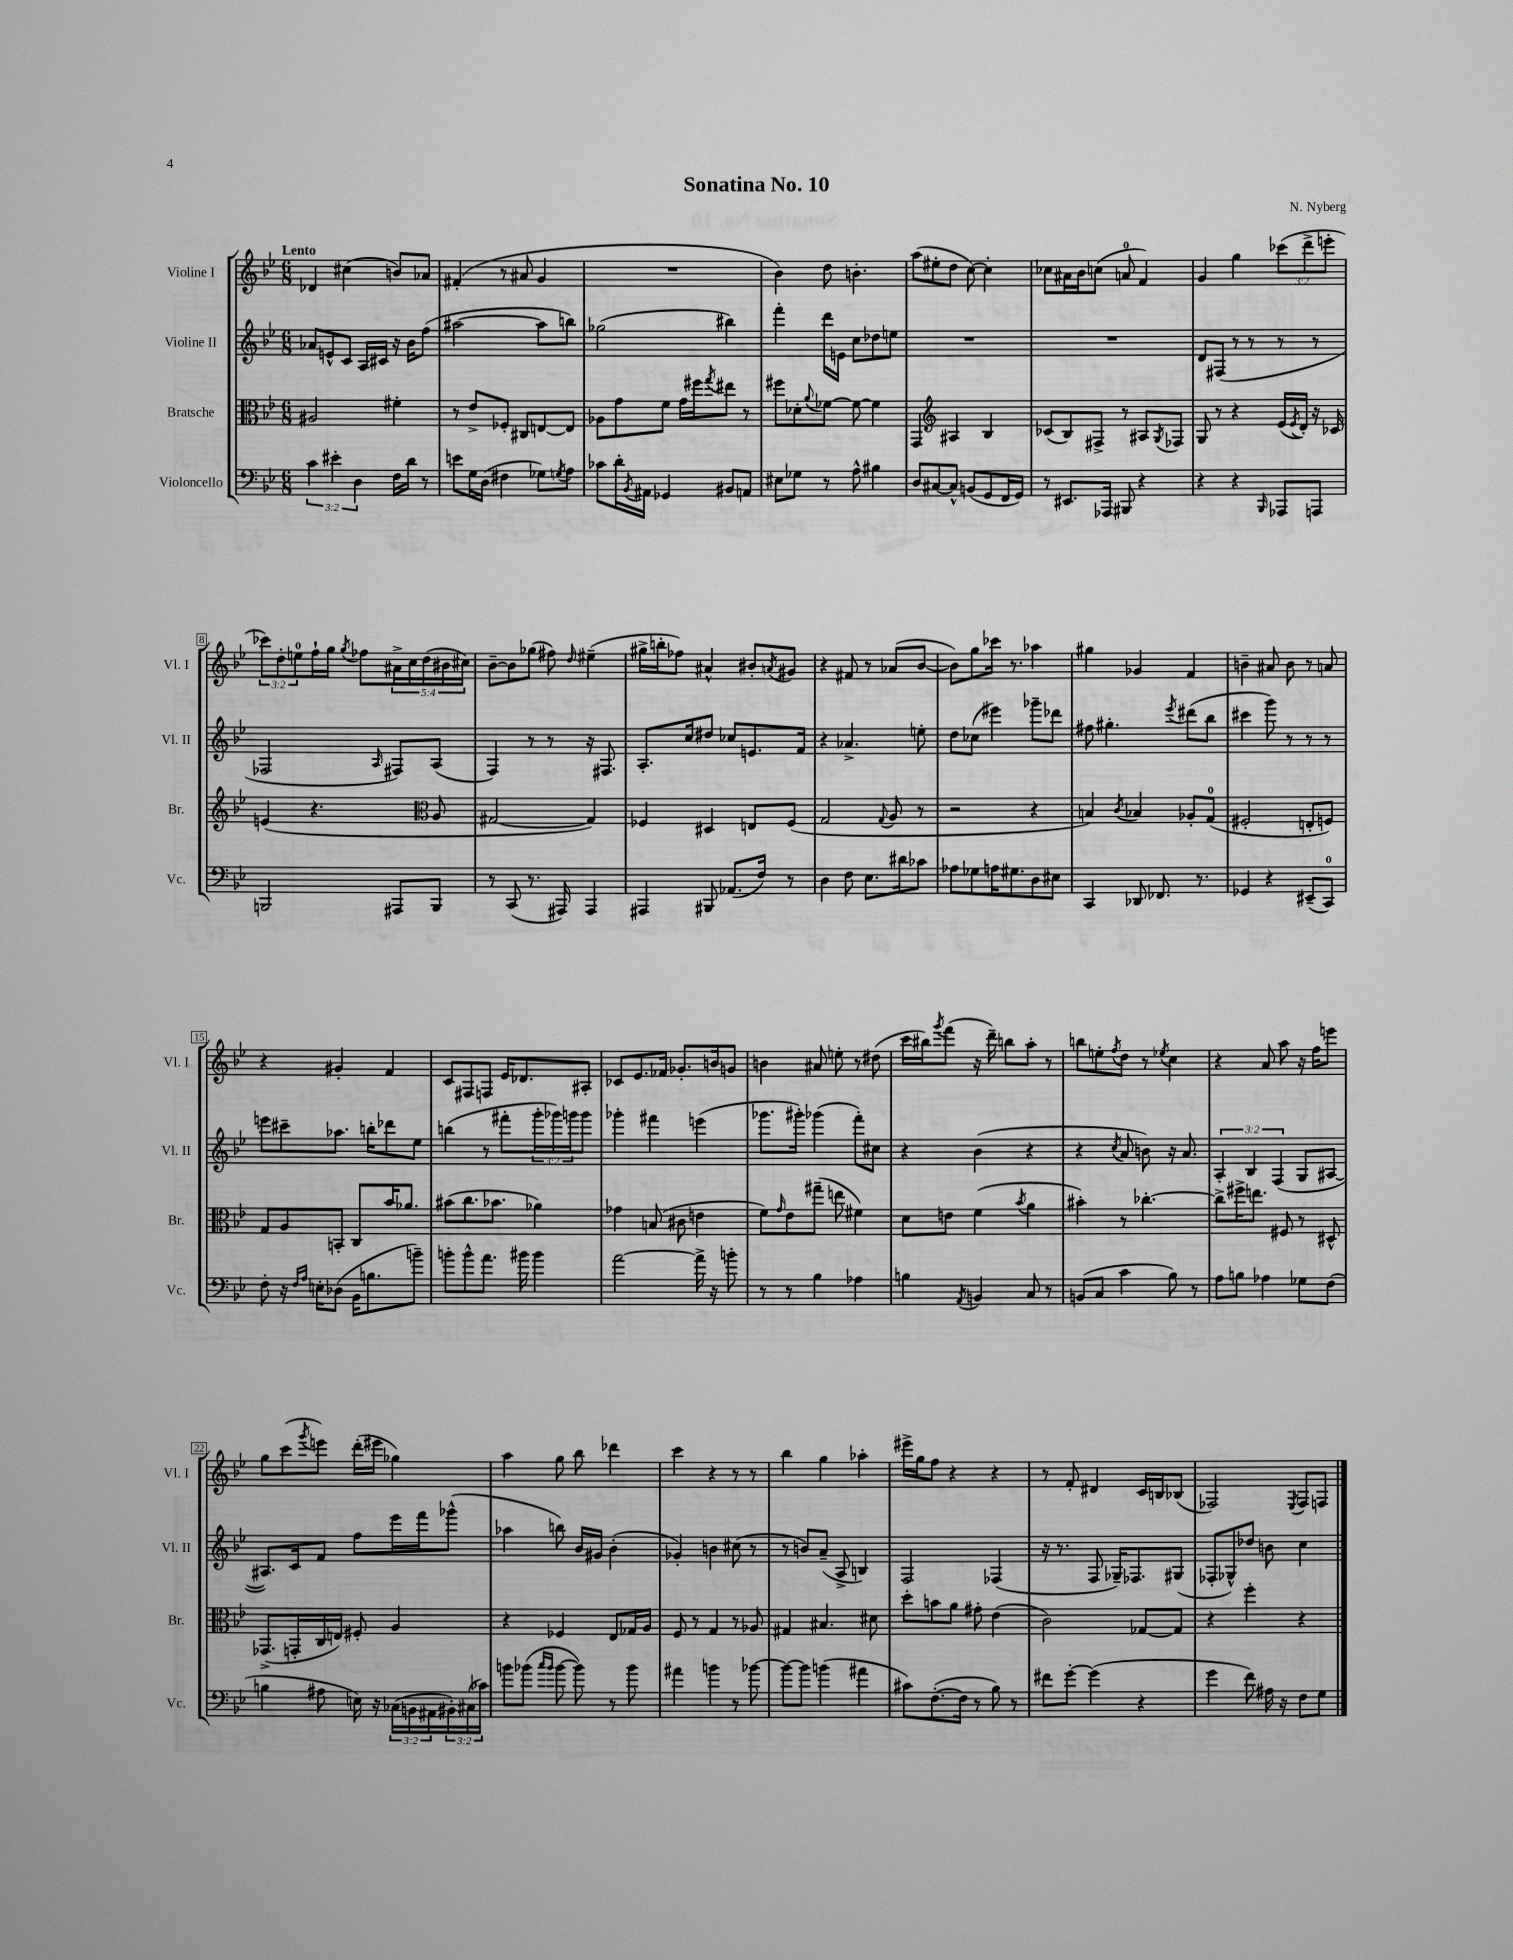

**kern	**kern	**kern	**kern
*staff4	*staff3	*staff2	*staff1
*clefF4	*clefC3	*clefG2	*clefG2
*k[b-e-]	*k[b-e-]	*k[b-e-]	*k[b-e-]
*M6/8	*M6/8	*M6/8	*M6/8
6c\	2A#/	8a-/L	4d-/
.	.	8e^^/	.
6e#'\	.	.	.
.	.	8c/J	(4cc#\
6D\	.	.	.
.	.	16A/LL	.
.	.	16c#/JJ	.
16F\LL	4f#'\	16r	8b/L)
16d\JJ	.	16b-\LK	.
8r	.	(8ff\J	8a-/J
=	=	=	=
8e\L	8r	[2aa#\	(4f#'/
16G\L	8e-^/L	.	.
(16D\JJ	.	.	.
4F#\	8F-'/J	.	8r
.	8C#/L	.	8a#/
8G-\L)	[8E/	8aa#\]L	4g/
8qG/	.	.	.
8A\J	8E/]J	8bb\J)	.
=	=	=	=
8c-\L	8A-\L	(2gg-\	2.r
16d'\L	8g\	.	.
8qBB-/	.	.	.
16AA#\JJ	.	.	.
4GG-/	8f\J	.	.
.	16g\LL	.	.
.	16ff#\J	.	.
.	8qgg/	.	.
8BB#/L	8ee#\J	4bb#\)	.
8AA/J	8r	.	.
=	=	=	=
8E#\L	8ff#\L	4fff'\	4b-\)
8G-\J	8d-'\	.	.
.	8qqa/	.	.
8r	[8f-\J	16ddd\LL	8dd\
.	.	16e\JJ	.
8A^^\	8f-\_	8cc\L	4.b'\
4B#\	4f-\]	8dd-\	.
.	.	8ee\J	.
=	=	=	=
8D/L	4GG/	2.r	(8aa\L
[8C#/	.	.	8ee#'\
*	*clefG2	*	*
8C#^^/]J	4A#/	.	8dd\J
(8BB/L	.	.	[8cc\)
8GG/	4B-/	.	4cc'\]
16FF/L	.	.	.
16GG/JJ)	.	.	.
=	=	=	=
8r	(8c-/L	2.r	8cc-\L
8.EE#/L	8B-/)	.	16a#\L
.	.	.	16b-\J
.	8F#^/J	.	(8cc\J
16AAA-/Jk	.	.	.
8BBB#/	8r	.	8a/
4r	8A#/L	.	4f/)
.	8qG/	.	.
.	8F-/J	.	.
=	=	=	=
4r	8G/	8d/L	4g/
.	8r	(8F#/J	.
4r	4r	8r	4gg\
.	.	8r	.
16qqBBB-/	.	.	.
8AAA-/L	(16e-/LL	8r	(12ccc-\L
.	8qe-/	.	.
.	16d'/JJ)	.	.
.	.	.	12ddd^\
8AAA/J	16r	8r	.
.	.	.	12eee'\J
.	16c-/	.	.
=	=	=	=
2BBB/	(4e/	2F-/	12ccc-\L)
.	.	.	12dd'\
.	.	.	12ee\
.	4.r	.	16ff`\L
.	.	.	16gg\JJ
.	.	.	8qgg/
.	.	.	8ff-\L
.	.	16qqA/	.
8AAA#/L	.	8F#/L)	20a#^\L
.	.	.	20cc\
.	.	.	(20dd\
*	*clefC3	*	*
8BBB/J	8A/	(8A/J	.
.	.	.	20b#\
.	.	.	20cc#\JJ)
=	=	=	=
8r	[2G#/	4F/)	[8b-~\L
(8CC/	.	.	8b-\]
8.r	.	8r	(8gg-\J
.	.	8r	8ff#\)
16AAA#/)	.	.	.
.	.	.	16qqdd/
4AAA#/	4G#/])	16r	(4ee#~\
.	.	8.F#/	.
=	=	=	=
4AAA#/	4F-/	8.A'/L	16gg#^\LL
.	.	.	16bb'\J
.	.	.	8ff-\J)
.	.	16cc/k	.
8BBB#/	4D#/	8dd#/J	4a#^^/
(8.AA-/L	.	8cc-/L	.
.	8E/L	8.e/	8b#'/L
16F/Jk)	.	.	.
.	.	.	8qa/
8r	(8F-/J	.	8g#/J
.	.	16f/Jk	.
=	=	=	=
4D\	2G/	4r	4r
8F\	.	4.a-^/	8f#/
8.E-\L	.	.	8r
.	8qqG/	.	.
.	8A/	.	(8a-/L
16d#\k	.	.	.
8c-\J	8r	8ee'\	[8b-/J
=	=	=	=
8A-\L	2r	8dd\L	8b-\]L)
8G-\	.	(8cc-\J	8gg\
16A\K	.	4eee#\)	16ccc-\Jk
8.G#\	.	.	8.r
8D\	4r	8ggg-~\L	4aa-\
8E#\J	.	8ddd-\J	.
=	=	=	=
4CC/	4B/)	8ff#\	4gg#\
.	.	4.gg#'\	.
.	8qc/	.	.
8DD-/	4B-/	.	4g-/
8.FF-/	.	.	.
.	.	8qeee-/	.
.	8A-'/L	(8ddd#\L	4f/
8.r	.	.	.
.	(8G/J	8bb-\J	.
=	=	=	=
4GG-/	2F#'/	4ccc#\	4b~\
4r	.	8ggg\)	8a#/
.	.	8r	8b\
(8EE#~/L	8E'/L	8r	8r
8CC/J)	8F/J)	8r	8a/
=	=	=	=
8F'\	8G/L	8eee\L	4r
16r	8A/	8ccc#~\	.
16qqF/LL	.	.	.
16qqA/JJ	.	.	.
16E'\LK	.	.	.
(8D-\J	8BB'/J	8.aa-\J	4g#'/
16BB-\LK	8C/L	.	.
8.B\	.	16bb'\LK	.
.	16b-/K	8ddd-\	4f/
.	8.a-/J	.	.
8b~\J)	.	8ee-\J	.
=	=	=	=
8b'\L	(8b#\L	(4bb\	8c/L
8b^^\	8.cc\	.	8F#/
8.a\J	.	8r	8F/J
.	8.b-\J	.	.
.	.	8fff#'\L	16e-/LK
16b#\	.	.	8.d-/
4b#\	4a-\)	24ggg'\L	.
.	.	24ggg-\)	.
.	.	24ggg\J	.
.	.	8ggg\J	8A#'/J
=	=	=	=
[2a\	4g-\	4ggg-'\	8c-/L
.	.	.	8.e-/
.	(8B/	4fff#\	.
.	.	.	16f-/Jk
.	8c#\	.	8.g-'/L
16a^\]	4e\	(4eee\	.
16r	.	.	16b/k
8b'\	.	.	8g/J
=	=	=	=
8r	8f\L)	8.ggg-\L	4b\
.	16qqg/	.	.
8r	8e-\	.	.
.	.	16ggg#'\Jk)	.
4B-\	(8gg#~\J	(4ggg-\	8a#/
.	8ee\	.	8ee'\
4A-\	4f#\)	8fff'\L)	8r
.	.	8cc#\J	(8dd#\
=	=	=	=
4B\	8d\L	4r	16ccc\LL
.	.	.	16bb#\J)
.	.	.	8qggg/
.	8e\J	.	(8fff\J
8qAA/	.	.	.
4BB/	(4f\	(4b-\	16r
.	.	.	16ddd~\)
.	.	.	8bb\L
.	8qb-/	.	.
8C/	4a\	4r	8aa'\J
8r	.	.	8r
=	=	=	=
(8BB/L	4b#'\)	4r	8bb\L
8C/J	.	.	8ee'\
.	.	8qcc/	8qff/
4c\	8r	8a/	8dd\J
.	[4.cc-'\	8b\)	8r
.	.	.	8qee-/
8B-\)	.	16r	4cc\
.	.	8.a/	.
8r	.	.	.
=	=	=	=
8A\L	8cc-^\]L	6A'/	4r
8B\J	16ff#^\K	.	.
.	.	6B-/	.
.	8.ee\J	.	.
4A-\	.	.	8a/
.	.	(6F/	.
.	8F#/	.	8aa\
8G-\L	8r	8G/L	16r
.	.	.	16ff\LK
(8F\J	8D#^^/	[8A#/J	8eee\J
=	=	=	=
4B\	(8.GG-^/L	8.A#/]L)	8gg\L
.	.	.	(8ccc\
.	16GG'/L	16c/k	.
.	.	.	8qggg/
8A#\	16C/	8f/J	8eee\J)
.	16E/JJ)	.	.
16E\)	8F#'/	8ff\L	(16ddd'\LL
16r	.	.	16eee#\JJ
(24C-\LL	4A/	16eee-\L	4gg-\)
24BB\	.	.	.
.	.	16fff\J	.
24AA#\	.	.	.
24BB#'\)	.	(8ggg-^^\J	.
(24C#\	.	.	.
24c-\JJ)	.	.	.
=	=	=	=
8b\L	4r	4aa-\	4aa\
(8b-\J	.	.	.
16qqcc/LL	.	.	.
16qqb-/JJ	.	.	.
[8b-\	4F-/	8bb\)	8gg\
8b-\])	.	16b-/LL	8bb-\
.	.	16g#/JJ	.
8r	8E-/L	(4b-'\	4ddd-\
8b-\	16G-/L	.	.
.	16A/JJ	.	.
=	=	=	=
4a#\	8F/	4g-'/)	4ccc\
.	8r	.	.
4b\	4G/	4b\	4r
8r	8r	(8cc#\	8r
[8b-\	8A-/	8r	8r
=	=	=	=
8b-\_L	4G#/	8r	4bb-\
8b-\]J	.	8b/L)	.
(4b\	4.B#/	(8a~/J	4gg\
.	.	8A^/	.
4a#\	.	4B/)	4aa-'\
.	8d#\	.	.
=	=	=	=
8c#\L)	8dd'\L	2F/	16eee#^\LL
.	.	.	16gg\J
([8.F'\	8b\	.	8ff\J
.	8a\J	.	4r
16F\]Jk	.	.	.
8r	8g#'\	.	.
8B-\)	(4e-\	(4F-/	4r
8r	.	.	.
=	=	=	=
8f#\L	2c\)	16r	8r
.	.	8.r	.
[8g'\J	.	.	8f'/
(4g\]	.	8F/	4d#/
.	.	16G-~/LK)	.
.	.	8.F-/	.
4r	[8G-/L	.	16c/LL
.	.	.	16B/J
.	8G-/]J	(8G#/J	(8B-/J
=	=	=	=
4g\	4r	8F-'/L	2F-/)
.	.	8G-^^/)	.
8f\)	4ff'\	8dd-/J	.
16A#\	.	8b\	.
16r	.	.	.
.	.	.	8qE-/
8F\L	4r	4cc\	8F-/L
8G\J	.	.	8F/J
==	==	==	==
*-	*-	*-	*-
